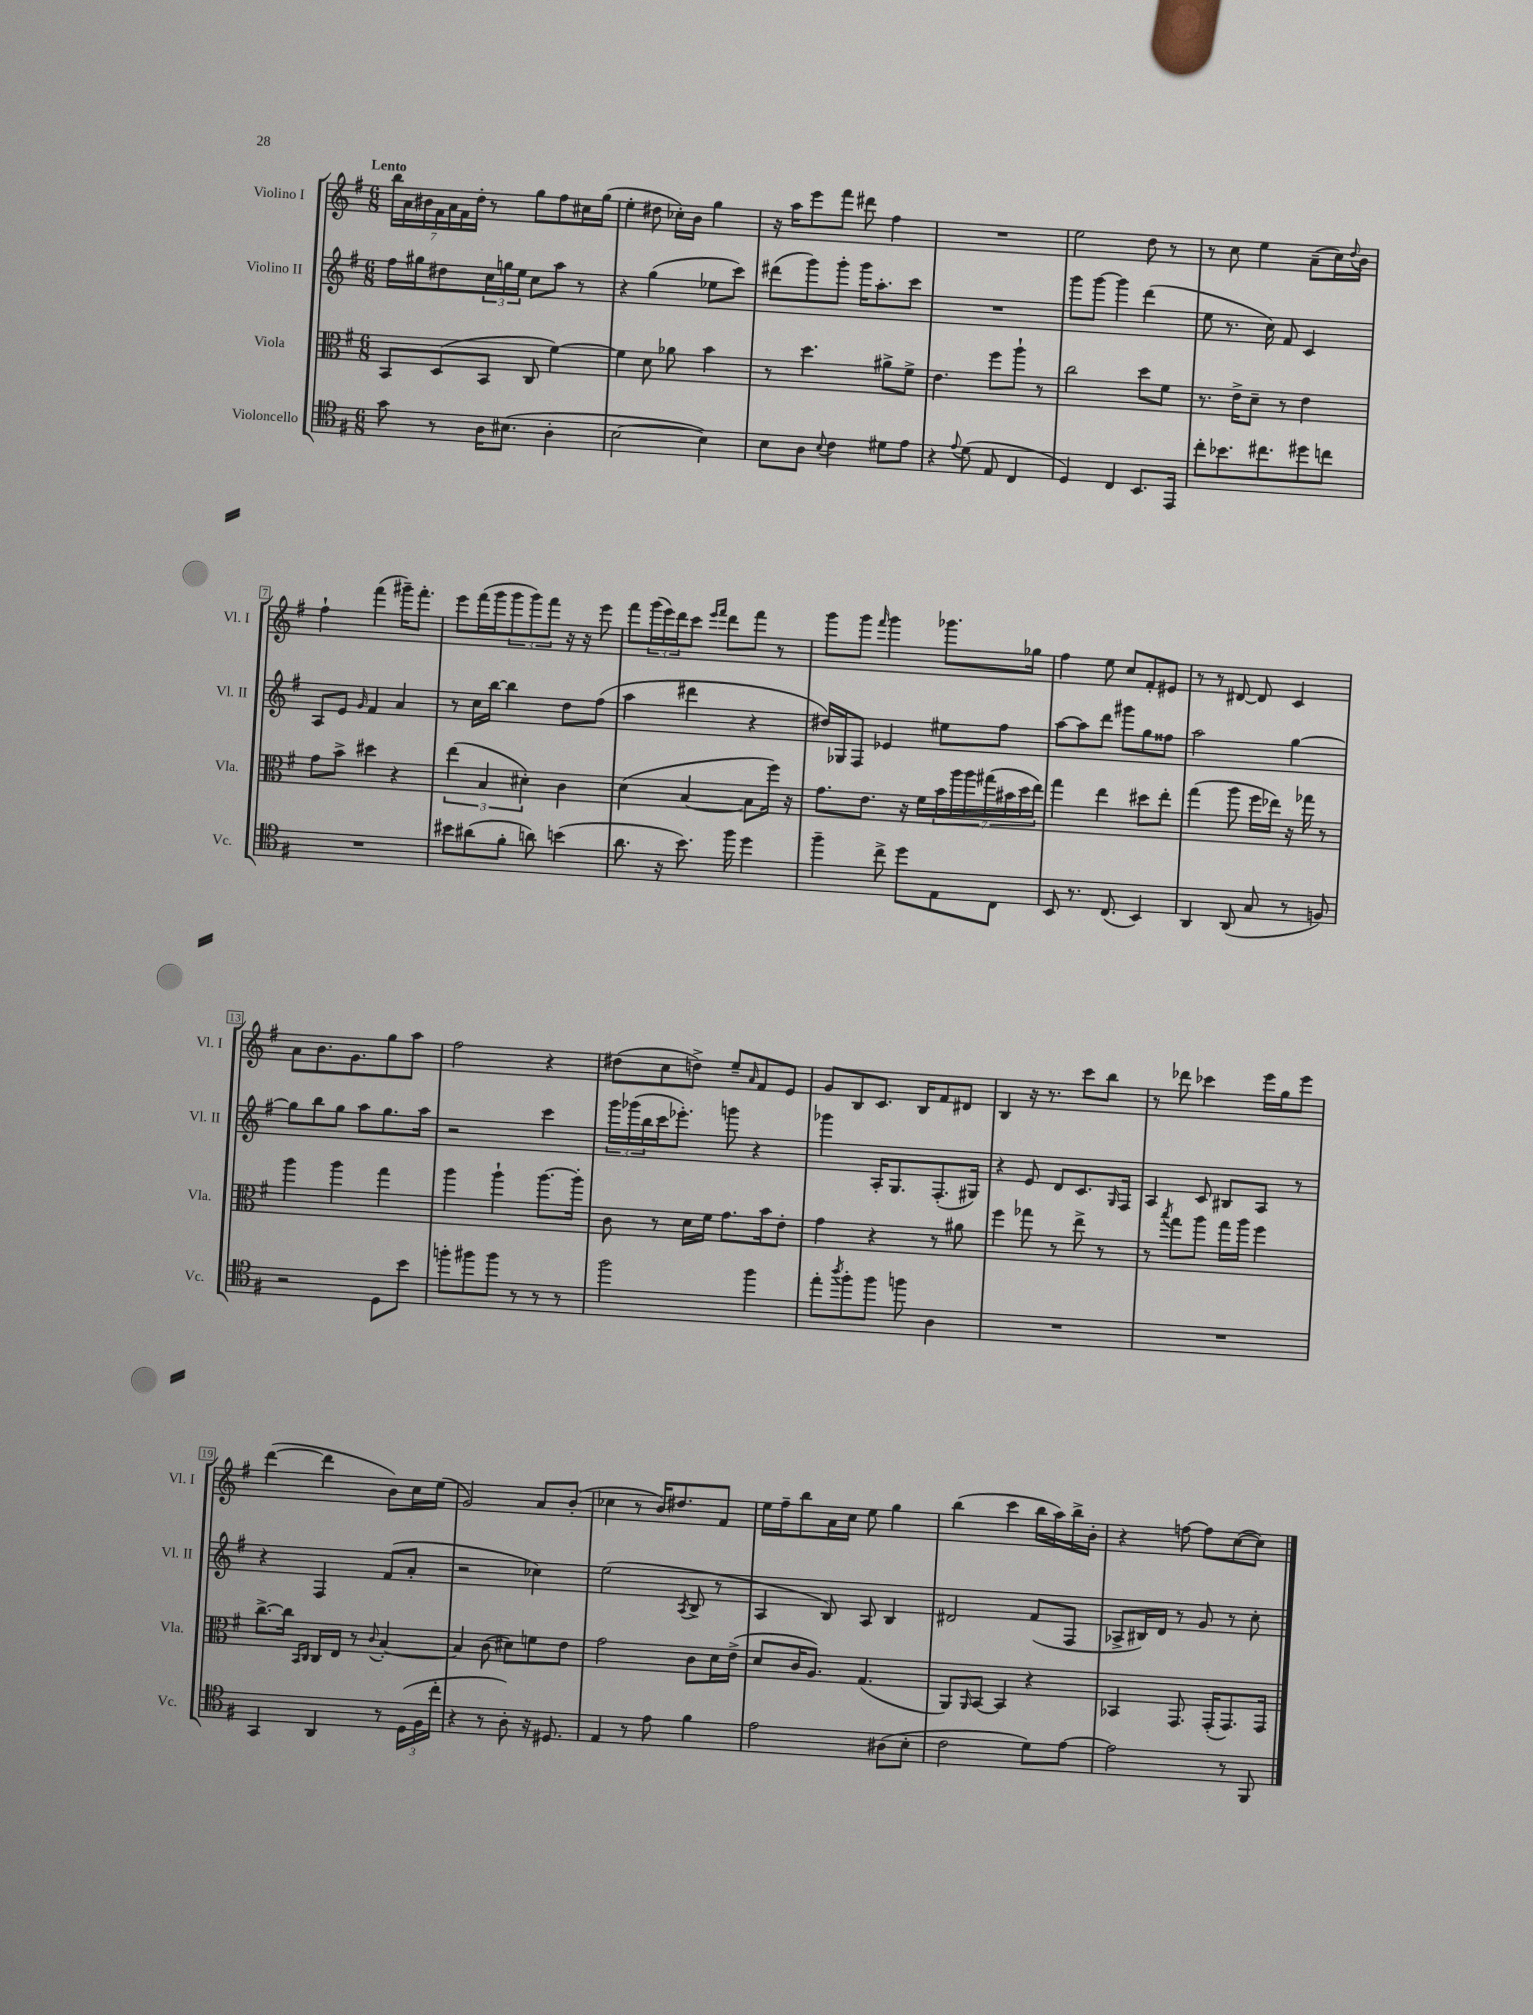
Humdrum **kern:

**kern	**kern	**kern	**kern
*staff4	*staff3	*staff2	*staff1
*clefC4	*clefC3	*clefG2	*clefG2
*k[f#]	*k[f#]	*k[f#]	*k[f#]
*M6/8	*M6/8	*M6/8	*M6/8
8g\	8BB/L	16ff#\LL	28bb\LL
.	.	.	28a\
.	.	16gg#\J	.
.	.	.	28b#\
.	.	.	28f#\
8r	(8D/	8dd#\	.
.	.	.	28a\
.	.	.	28f#\
.	.	.	28dd'\JJ
16A\LK	8BB/J	24cc\L	8r
.	.	24gg\	.
(8.B#\J	.	.	.
.	.	24ee\JJ	.
.	8C/	8cc\L	8gg\L
4A'\	[4f#\)	8aa\J	8ff#\
.	.	8r	16cc#\L
.	.	.	(16gg\JJ
=	=	=	=
[2B\	4f#\]	4r	4ee'\
.	8d\	(4gg\	8dd#\
.	8a-\	.	16cc-'\LL)
.	.	.	16b\JJ
4B\])	4b\	8ee-\L	4gg\
.	.	8ccc\J)	.
=	=	=	=
8B\L	8r	(8ddd#\L	16r
.	.	.	16aa\LK
8A\J	4.dd\	8ggg\)	8eee\
8qqB/	.	.	.
4c\	.	8ggg'\J	8fff#\J
.	.	16ggg\LK	8ddd#\
.	.	8.aa'\	.
8d#\L	8a#^\L	.	4ff#\
8e\J	8f#^\J	8ccc\J	.
=	=	=	=
4r	4.e\	2.r	2.r
8qqe/	.	.	.
(8d\	.	.	.
8E/	8ff#\L	.	.
4C/	8aa`\J	.	.
.	8r	.	.
=	=	=	=
4D/)	2cc\	8ggg\L	2ee\
.	.	[8ggg\J	.
4C/	.	4ggg\]	.
8.BB/L	8dd\L	(4ddd\	8dd\
.	8f#\J	.	8r
16EE/Jk	.	.	.
=	=	=	=
8cc'\L	8.r	8ee\	8r
8.b-\	.	8.r	8cc\
.	16e^\LK	.	.
.	8d~\J	.	4ee\
8.cc#\	.	16cc\)	.
.	8r	8f#/	.
8dd#\	4e\	4c/	(8a~\L
8cc\J	.	.	16cc\L)
.	.	.	8qqdd/
.	.	.	16b\JJ
=	=	=	=
2.r	8g\L	8A/L	4ff#`\
.	8b^\J	8e/J	.
.	.	16qqg/	.
.	4dd#\	4f#/	(4fff#\
.	4r	4a/	16ggg#~\LK)
.	.	.	8.fff#'\J
=	=	=	=
8b#\L	(6ee\	8r	8eee\L
(8a#\	.	16cc\LL	(16fff#\L
.	6B/	.	.
.	.	[16bb\JJ	16ggg\J
8f#'\J	.	4bb\]	12ggg\
.	6d#'\)	.	12ggg\)
8a\)	.	.	.
.	.	.	12fff#\J
(4b\	4c\	8dd\L	16r
.	.	.	16r
.	.	(8ff#\J	8eee\
=	=	=	=
8.a\	(4d\	4aa\	8fff#\L
.	.	.	(24ggg\L
.	.	.	24eee\)
16r	.	.	.
.	.	.	24ddd\J
8.b\)	[4B/	4ddd#\	8ccc\J
.	.	.	16qqeee/LL
.	.	.	16qqfff#/JJ
.	.	.	8ddd\L
16ff#\	.	.	.
4dd\	8B\]L	4r	8fff#\J
.	16ff#\Jk)	.	8r
.	16r	.	.
=	=	=	=
4ff#~\	8.g\L	16dd#/LL)	8ggg\L
.	.	16G-/J	.
.	.	8F#/J	8ggg\J
.	8.e\J	.	.
.	.	.	16qqfff#/
8cc^\	.	4e-/	4ggg\
8dd\L	16r	.	.
.	16f#\LL	.	.
8E\	28b\	8ee#\L	8.ggg-\L
.	28aa\	.	.
.	28aa\	.	.
.	(28gg#\	.	.
8C\J	.	8ff#\J	.
.	28b#\	.	.
.	28dd\	.	.
.	.	.	16gg-\Jk
.	28ee\JJ)	.	.
=	=	=	=
8BB/	4gg\	[8aa\L	4ff#\
8.r	.	8aa\]	.
.	4ee\	8ddd\J	8ee\
(8.C/	.	.	.
.	.	8ggg#\L	8cc/L
4BB/)	8dd#\L	8gg\	8f#'/
.	8ee'\J	8ff##\J	8e#/J
=	=	=	=
4AA/	(4gg\	2aa\	8r
.	.	.	8r
(8AA/	8aa\	.	[8d#/
8G/	16ff#\LL	.	8d#/]
.	16ee-\JJ)	.	.
8r	16r	[4gg\	4c/
.	16gg-\	.	.
8F/)	8r	.	.
=	=	=	=
2r	4aa\	8gg\]L	8a\L
.	.	8bb\	8.b\
.	4aa\	8gg\J	.
.	.	.	8.g\
.	.	8aa\L	.
8D\L	4gg\	8.gg\	8gg\
8b\J	.	.	8aa\J
.	.	16aa\Jk	.
=	=	=	=
8ff'\L	4aa\	2r	2ff#\
8ff#\	.	.	.
8ff#\J	4aa`\	.	.
8r	.	.	.
8r	[8.aa\L	4ccc\	4r
8r	.	.	.
.	16aa'\]Jk	.	.
=	=	=	=
2ff#\	8c\	24ggg\LL	(8dd#\L
.	.	(24ggg-\	.
.	.	24bb\	.
.	8r	16ccc\J	8cc\
.	.	8.eee-'\J)	.
.	16d\LL	.	8dd^\J)
.	16f#\JJ	.	.
.	8.g\L	8ggg\	8ee~/L
.	.	.	16qqa/
4ff#\	.	4r	8f#/
.	16b\k	.	.
.	8e'\J	.	8e/J
=	=	=	=
8ee'\L	4g\	4ggg-\	8g/L
8qaa/	.	.	.
8ff#'\	.	.	8B/
8ff#\J	4r	16A'/LK	8.c/J
.	.	8.G/	.
8ff\	.	.	.
.	.	.	16B/LK
4A\	8r	(8.F#'/	8f#/
.	8a#\	.	8d#/J
.	.	16G#/Jk)	.
=	=	=	=
2.r	4ff#\	4r	4B/
.	8gg-\	8e/	16r
.	.	.	8.r
.	8r	8d/L	.
.	8ee^\	8.c/	8ccc\L
.	8r	.	8bb\J
.	.	16qqG/	.
.	.	16F#/Jk	.
=	=	=	=
2.r	8r	4A/	8r
.	8qbb/	.	.
.	8gg\L	.	8ddd-\
.	8aa\J	8c/	4ccc-\
.	16gg\LL	8B#/L	.
.	16aa\JJ	.	.
.	4ff#\	8A/J	16eee\LL
.	.	.	16gg\J
.	.	8r	8eee\J
=	=	=	=
4GG/	[8.cc^\L	4r	([4ddd\
.	16cc\]Jk	.	.
.	16qqBB/LL	.	.
.	16qqC/JJ	.	.
4AA/	16C/LL	4F#/	4ddd\]
.	16E/JJ	.	.
.	8r	.	.
.	8qqc/	.	.
8r	[4B'/	(8f#/L	8b\L)
(24D\LL	.	8a'/J	16cc\L
24F#\	.	.	.
.	.	.	(16ee\JJ
24cc'\JJ	.	.	.
=	=	=	=
4r	4B/]	2r	2g/)
8r	(8c\	.	.
8A'\)	8d#\L)	.	.
16r	8f\	4cc-\)	8a/L
8.D#/	.	.	.
.	8e\J	.	(8b'/J
=	=	=	=
4E/	2g\	(2ee\	4cc-\
8r	.	.	8r
8e\	.	.	16b/LK)
.	.	.	8.dd#/
.	.	8qA/	.
4f#\	8c\L	8B^/	.
.	16d\L	8r	8f#/J
.	(16e^\JJ	.	.
=	=	=	=
2e\	8d/L	4A/	16ee\LL
.	.	.	16ff#~\J
.	16c/K	.	8bb\
.	8.A/J)	.	.
.	.	8B/)	16a\L
.	.	.	16cc\JJ
.	(4.G/	8A/	8ee\
(8A#\L	.	4B/	4gg\
8B'\J	.	.	.
=	=	=	=
2c\	8AA/L)	2d#/	(4bb\
.	16qqAA/	.	.
.	[8BB/J	.	.
.	4BB/]	.	4ccc\
8d\L)	4r	(8f#/L	16bb\LL
.	.	.	16aa\)
[8e\J	.	8F#/J	16bb^\
.	.	.	16b'\JJ
=	=	=	=
2e\]	4BB-/	8A-^/L	4r
.	.	16B#/L)	.
.	.	16d/JJ	.
.	8.GG/	8r	[8ff\
.	.	8g/	8ff\]L
.	(16GG'/LK	.	.
8r	8.GG/)	8r	([8cc\
8FF#/	.	8cc'\	8cc\]J)
.	16GG/Jk	.	.
==	==	==	==
*-	*-	*-	*-
